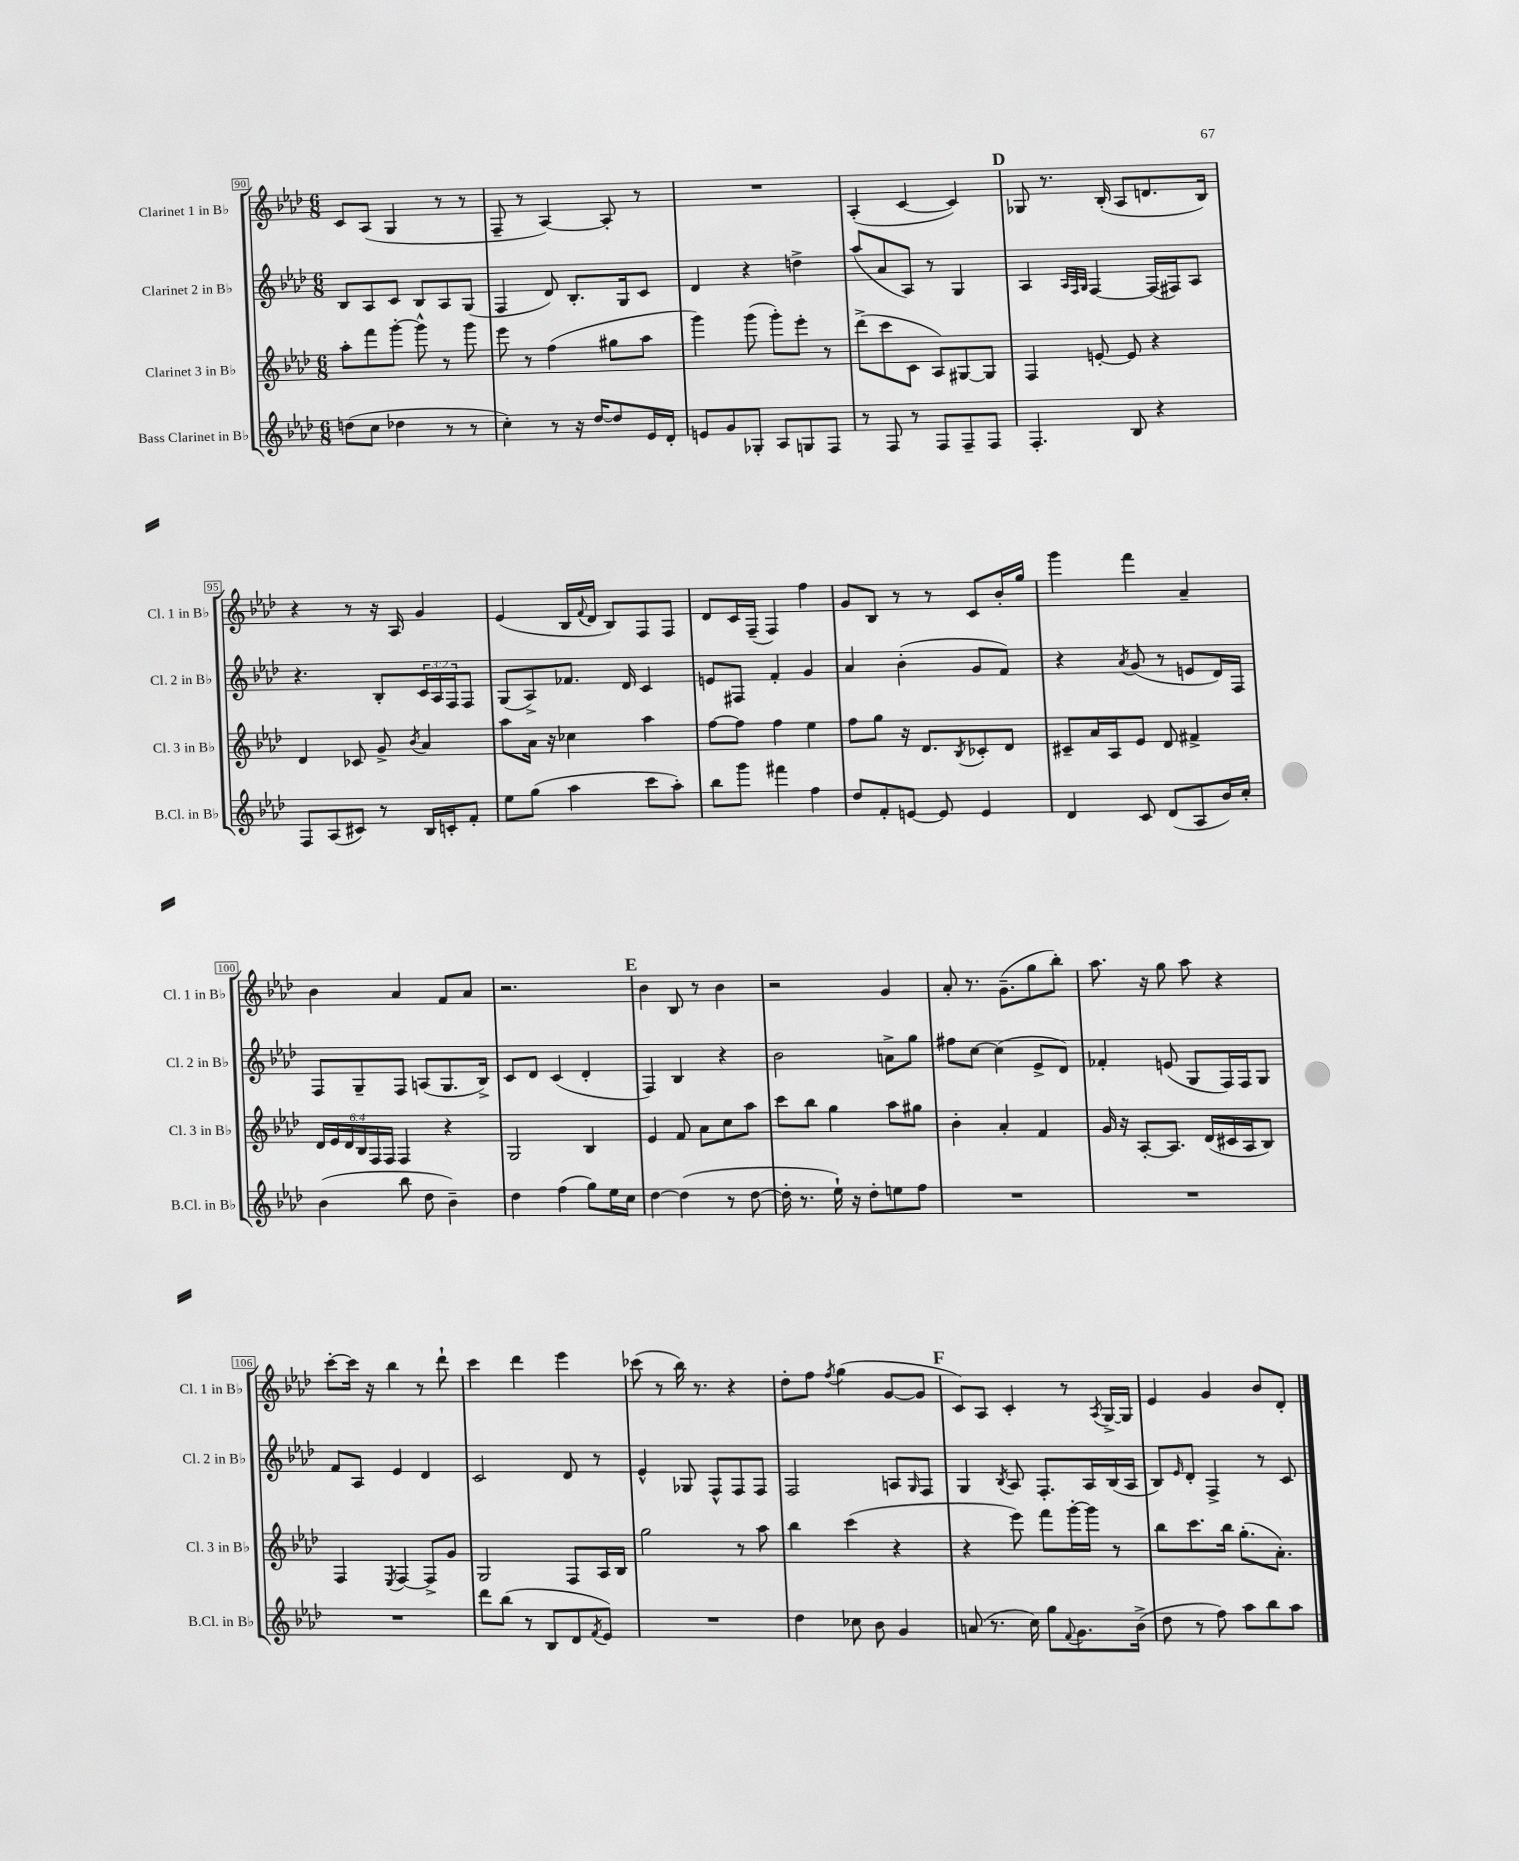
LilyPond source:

<<
\new StaffGroup <<
\new Staff = "s0" \with { instrumentName = "Clarinet 1 in Bb" shortInstrumentName = "Cl. 1 in Bb" } {
    \clef treble \key aes \major \numericTimeSignature \time 6/8
    c'8 aes8( g4 r8 r8 |
    f8-- r8 aes4~) aes8-. r8 |
    R2. |
    aes4-.( c'4~ c'4) |
    \mark \markup { \bold "D" } ges8 r8. bes16-.( aes8 d'8. bes16) |
    r4 r8 r16 aes16 g'4 |
    ees'4( bes16 \appoggiatura { f'8 } des'16 bes8) f8 f8 |
    des'8 c'16 f16--( f4) f''4 |
    g'8 bes8 r8 r8 c'8 bes'16-. g''16 |
    g'''4 f'''4 aes'4-- |
    bes'4 aes'4 f'8 aes'8 |
    r2. |
    \mark \markup { \bold "E" } bes'4 bes8 r8 bes'4 |
    r2 g'4 |
    aes'8-. r8. g'8.--( g''8 bes''8-.) |
    aes''8. r16 g''8 aes''8 r4 |
    c'''8~-. c'''16 r16 bes''4 r8 des'''8-! |
    c'''4 des'''4 ees'''4 |
    ces'''8( r8 bes''16) r8. r4 |
    des''8-. f''8 \acciaccatura { f''8 } g''4( g'8~ g'8 |
    \mark \markup { \bold "F" } c'8) aes8 c'4-. r8 \acciaccatura { aes8 } g16~-> g16 |
    ees'4 g'4 bes'8 des'8-. \bar "|." |
}
\new Staff = "s1" \with { instrumentName = "Clarinet 2 in Bb" shortInstrumentName = "Cl. 2 in Bb" } {
    \clef treble \key aes \major \numericTimeSignature \time 6/8 \override Staff.TupletNumber.text = #tuplet-number::calc-fraction-text
    bes8 aes8 c'8 bes8 aes8 g8( |
    f4 des'8) bes8.-. g16 c'8 |
    des'4 r4 d''4-> |
    aes''8( aes'8 aes8) r8 g4 |
    \mark \markup { \bold "D" } aes4 \grace { aes32 f32 g32 } f4~ f16( fis16) aes8 |
    r4. bes8-. \tuplet 3/2 { c'16 aes16 f16 } f8 |
    g8( aes8->) fes'8. des'16 c'4 |
    e'8 fis8 f'4-. g'4 |
    aes'4 bes'4-.( g'8 f'8) |
    r4 \acciaccatura { aes'8 } g'8( r8 e'8 des'16) f16 |
    f8 g8-- f8 a8( g8. bes16->) |
    c'8 des'8 c'4( des'4-. |
    \mark \markup { \bold "E" } f4) bes4 r4 |
    bes'2 a'8-> g''8 |
    fis''8 c''8~ c''4( ees'8-> des'8) |
    fes'4-. e'8( g8 f16) f16 g8 |
    f'8 aes8 ees'4 des'4 |
    c'2 des'8 r8 |
    ees'4-^ ges8 f8-^ f8 f8 |
    f2 a8 \grace { g16 } f8 |
    \mark \markup { \bold "F" } g4 \acciaccatura { bes8 } aes8 f8.-. aes16 bes16( aes16 |
    bes8) \grace { ees'16 } des'8-. f4-> r8 c'8 \bar "|." |
}
\new Staff = "s2" \with { instrumentName = "Clarinet 3 in Bb" shortInstrumentName = "Cl. 3 in Bb" } {
    \clef treble \key aes \major \numericTimeSignature \time 6/8 \override Staff.TupletNumber.text = #tuplet-number::calc-fraction-text
    aes''8-. f'''8 g'''8~-. g'''8-^ r8 g'''8 |
    ees'''8 r8 f''4( gis''8 aes''8 |
    g'''4) g'''8( g'''8-.) ees'''8-. r8 |
    des'''8->( c'''8 c'8 aes8) gis8~ gis8 |
    \mark \markup { \bold "D" } f4 e'8~-. e'8 r4 |
    des'4 ces'8 g'8-> \acciaccatura { bes'8 } aes'4 |
    aes''8 aes'16 r16 ces''4 aes''4 |
    f''8~ f''8 f''4 ees''4 |
    f''8 g''8 r16 des'8. \acciaccatura { bes8 } ces'8-. des'8 |
    cis'8-- aes'16 aes16 ees'8 des'8 fis'4-> |
    \tuplet 6/4 { des'16 ees'16 des'16 bes16 f16 f16 } f4 r4 |
    g2 bes4 |
    \mark \markup { \bold "E" } ees'4 f'8 aes'8 c''8 aes''8 |
    c'''8 bes''8 g''4 aes''8 gis''8 |
    bes'4-. aes'4-. f'4 |
    g'16 r16 aes8~-. aes8. des'16( cis'16 aes16 bes8) |
    f4 \acciaccatura { ees8 } f4~ f8-> g'8 |
    g2 f8 aes16 bes16 |
    g''2 r8 aes''8 |
    bes''4 c'''4( r4 |
    \mark \markup { \bold "F" } r4 ees'''8) f'''8 g'''16~-. g'''16 r8 |
    bes''8 c'''8. bes''16 g''8.-.( aes'8.-.) \bar "|." |
}
\new Staff = "s3" \with { instrumentName = "Bass Clarinet in Bb" shortInstrumentName = "B.Cl. in Bb" } {
    \clef treble \key aes \major \numericTimeSignature \time 6/8
    d''8( c''8 des''4 r8 r8 |
    c''4-.) r8 r16 des''16~ des''8 ees'16 des'16-. |
    e'8 g'8 ges8-. aes8 g8 f8 |
    r8 f8 r8 f8 f8-- f8 |
    \mark \markup { \bold "D" } f4.-. bes8 r4 |
    f8 aes8( cis'8) r8 bes16 c'16-. f'8-. |
    ees''8 g''8( aes''4 c'''8 aes''8-.) |
    bes''8 g'''8 fis'''4 f''4 |
    des''8 f'8-. e'8~ e'8 e'4 |
    des'4 c'8 des'8( aes8 bes'16) c''16-. |
    bes'4( bes''8 des''8 bes'4--) |
    des''4 f''4( g''8) ees''16 c''16 |
    \mark \markup { \bold "E" } des''4~ des''4( r8 des''8~ |
    des''16-. r8. ees''16-!) r16 des''8-. e''8 f''8 |
    R2. |
    R2. |
    R2. |
    des'''8 bes''8( r8 bes8 des'8 \acciaccatura { f'8 } ees'8) |
    R2. |
    des''4 ces''8 bes'8 g'4 |
    \mark \markup { \bold "F" } a'8( r8. c''16) g''8 \appoggiatura { f'8 } g'8. bes'16->( |
    des''8 r8 f''8) aes''8 bes''8 aes''8 \bar "|." |
}
>>
>>
\layout { \context { \Score currentBarNumber = #90 \override BarNumber.stencil = #(make-stencil-boxer 0.1 0.3 ly:text-interface::print) } }
